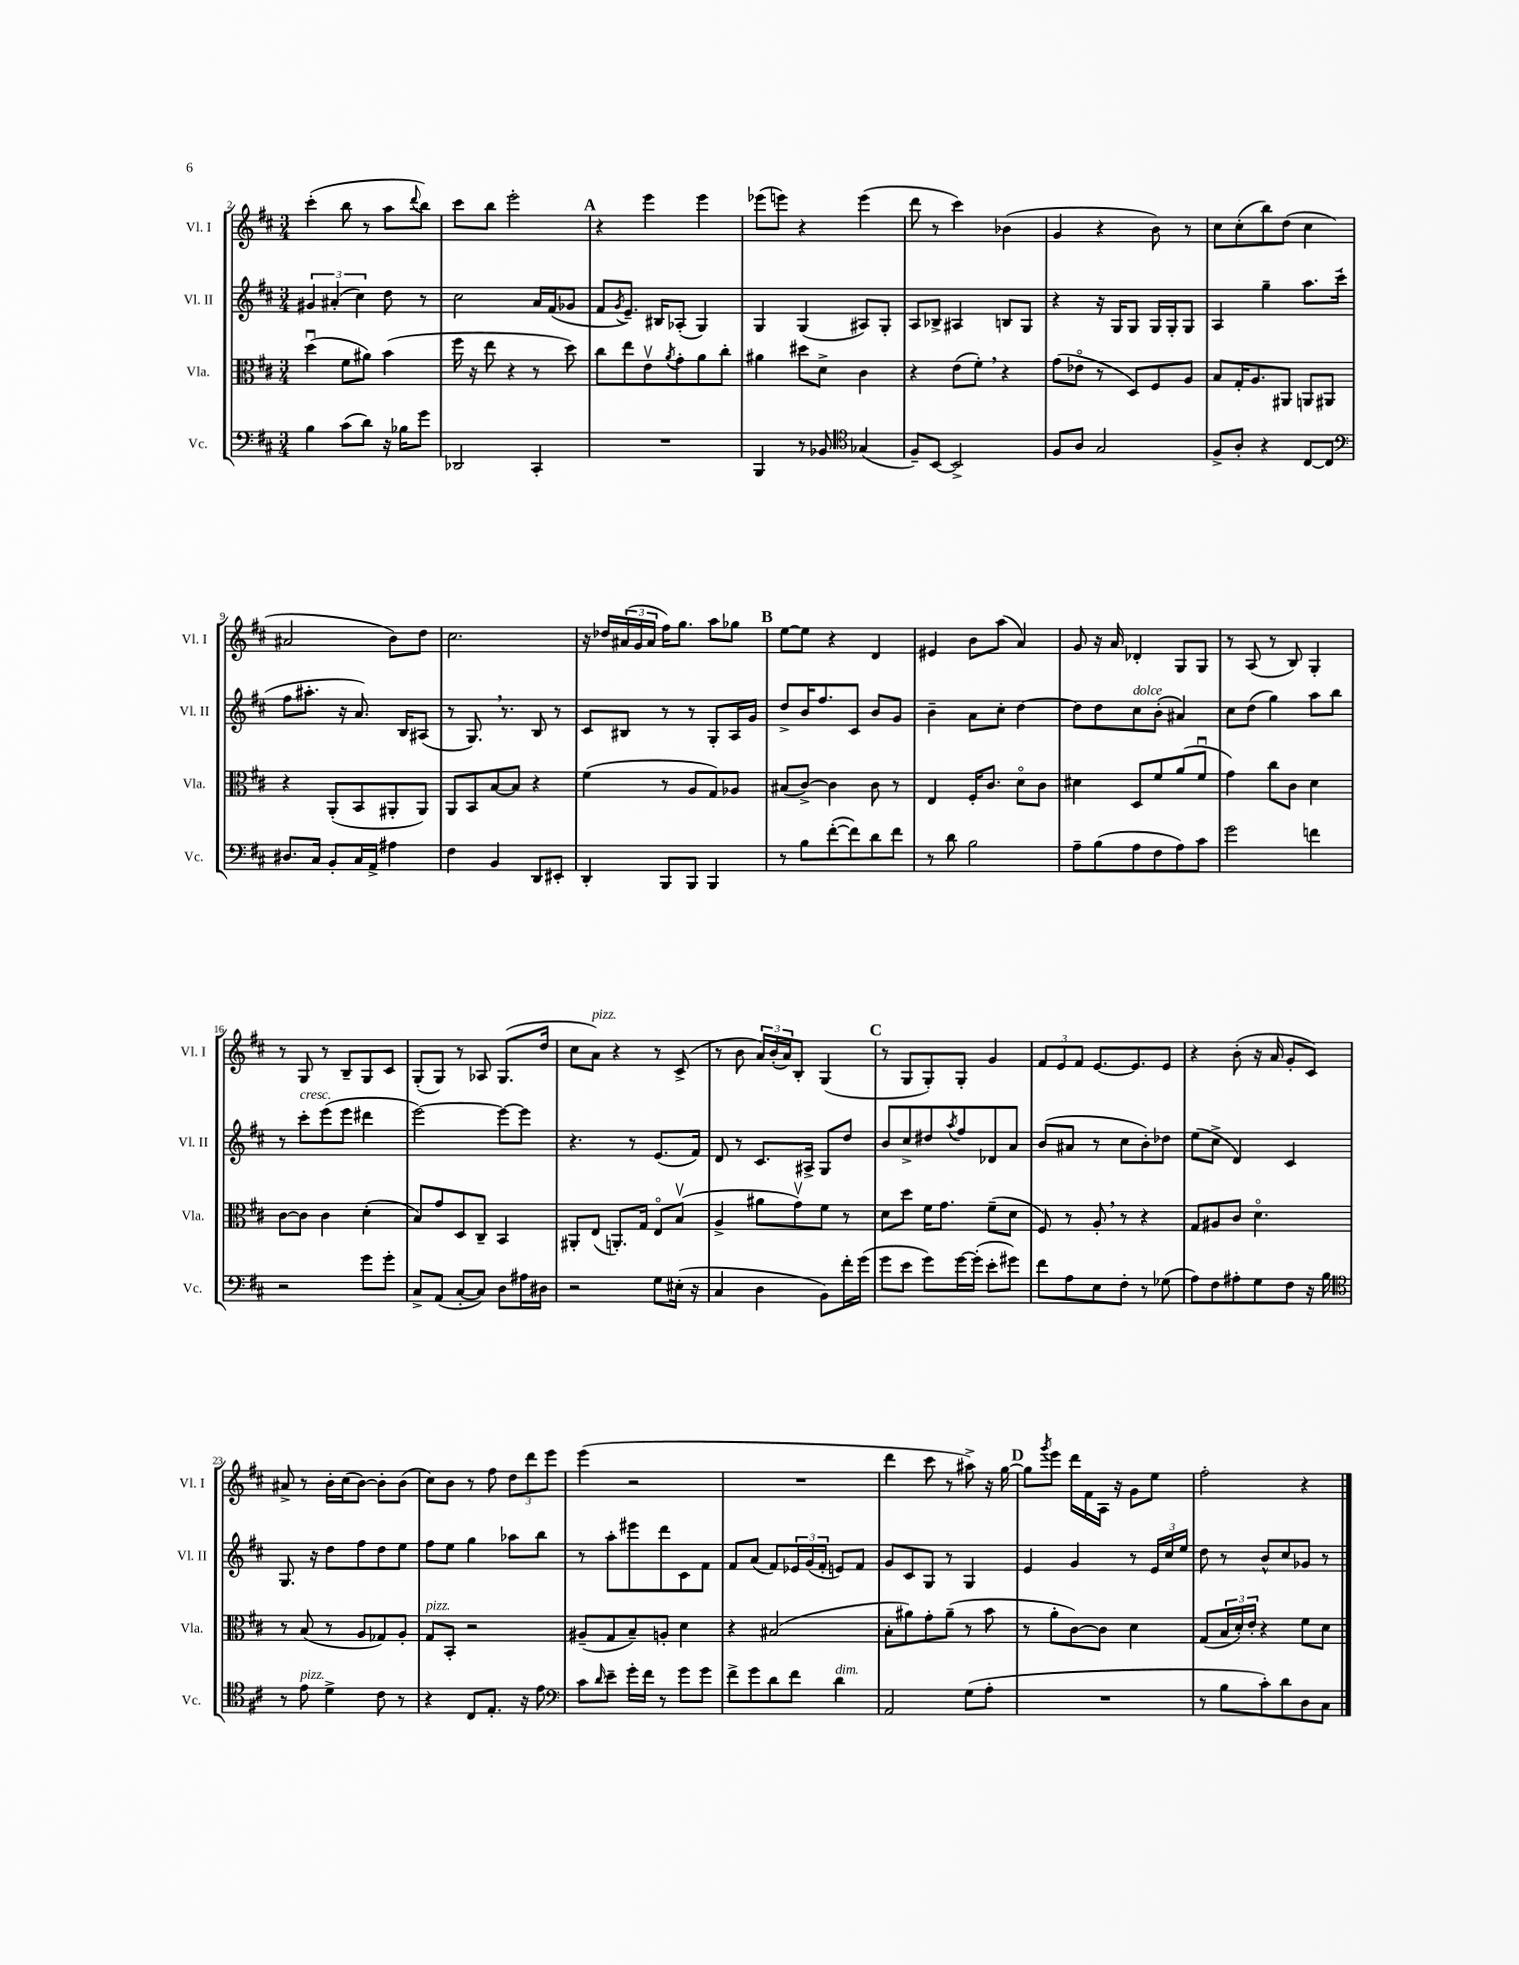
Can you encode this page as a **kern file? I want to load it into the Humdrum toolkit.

**kern	**kern	**kern	**kern
*staff4	*staff3	*staff2	*staff1
*clefF4	*clefC3	*clefG2	*clefG2
*k[f#c#]	*k[f#c#]	*k[f#c#]	*k[f#c#]
*M3/4	*M3/4	*M3/4	*M3/4
4B	(4ddu	6g#	(4ccc#'
.	.	(6a#'	.
(8c#	8f#	.	8bb
.	.	6cc#)	.
8d)	8a#)	.	8r
16r	(4b	8dd	8aa
16B-	.	.	.
.	.	.	8qqddd
8g	.	8r	8bb)
=	=	=	=
2DD-	16ff#	2cc#	8ccc#
.	16r	.	.
.	8ee	.	8bb
.	4r	.	2eee'
4CC#'	8r	16a	.
.	.	(16f#	.
.	8dd)	8g-	.
=	=	=	=
2.r	8cc#	8f#	4r
.	.	8qg	.
.	8ee	8.e~)	.
.	8ev	.	4eee
.	.	16B#	.
.	8qa	.	.
.	8g'	(8A-'	.
.	8a	4G)	4eee
.	8cc#'	.	.
=	=	=	=
4BBB	4a#	4G	(8eee-
.	.	.	8eee)
8r	8dd#	(4G	4r
8BB-	8d^	.	.
*clefC4	*	*	*
(4G-	4c#	8A#)	(4eee
.	.	8G'	.
=	=	=	=
8F#~)	4r	8A	8ddd
[8BB	.	8B-^	8r
2BB^]	(8e	4A#	4ccc#)
.	8f#')	.	.
.	4r	8B	(4b-
.	.	8G	.
=	=	=	=
8F#	(8g	4r	4g
8A	8e-o	.	.
2G	8r	16r	4r
.	.	16G	.
.	8D)	8G	.
.	8F#	16G	8b)
.	.	16G'	.
.	8A	8G	8r
=	=	=	=
8F#^	8B	4A	8cc#
8A'	16G'	.	(8cc#'
.	8.A	.	.
4r	.	4gg~	8bb)
.	8AA#	.	(8dd
[8C#	8AA	8.aa	4cc#
8C#]	8AA#	.	.
.	.	(16ccc#'	.
=	=	=	=
*clefF4	*	*	*
8.D#	4r	8ff#	2a#
.	.	8.aa#'	.
16C#	.	.	.
8BB'	(8AA'	.	.
.	.	16r	.
16C#	8BB	8.a)	.
16AA^	.	.	.
4A#	8AA#'	.	8b)
.	.	16B	.
.	8AA#)	(8A#	8dd
=	=	=	=
4F#	8AA	8r	2.cc#
.	8BB	8.G)	.
4BB	[8B	.	.
.	.	8.r	.
.	8B]	.	.
8DD	4r	8B	.
8EE#'	.	8r	.
=	=	=	=
4DD'	(4f#	8c#	16r
.	.	.	16dd-
.	.	8B#	(24a#
.	.	.	24g
.	.	.	24a#
8BBB	8r	8r	16ff#)
.	.	.	8.gg
8BBB	8A	8r	.
4BBB	8G)	8G'	8aa
.	8A-	16A	8gg-
.	.	16g	.
=	=	=	=
8r	(8B#	8dd^	[8ee
8B	[8c#^)	16b	8ee]
.	.	8.ff#	.
([8f#'	4c#]	.	4r
8f#])	.	8c#	.
8d	8c#	8b	4d
8f#	8r	8g	.
=	=	=	=
8r	4E	4b~	4e#
8d	.	.	.
2B	16F#'	8a	8b
.	8.c#	.	.
.	.	8cc#'	(8aa
.	8do	[4dd	4a)
.	8c#	.	.
=	=	=	=
8A~	4d#	8dd]	8g
(8B	.	8dd	16r
.	.	.	16a
8A	8D	8cc#	4d-'
8F#	8f#	(8b'	.
8A)	(8a	4a#)	8G
8c#	8f#u	.	8G
=	=	=	=
2g	4g)	8cc#	8r
.	.	(8dd	(8A
.	8cc#	4gg)	8r
.	8c#	.	8B)
4f	4d	8aa	4G'
.	.	8bb	.
=	=	=	=
2r	[8c#	8r	8r
.	8c#]	8ccc#'	8G
.	4c#	(8eee	8r
.	.	8eee	8B~
8g	(4d'	4ddd#	8G
8g'	.	.	8c#
=	=	=	=
8C#^	8B)	[2eee)	(8G'
(8AA	8g	.	8G)
[8C#'	8D	.	8r
8C#])	8C#~	.	8A-
8D	4BB	8eee_	(8.G
16A#	.	8eee]	.
16D#	.	.	16dd
=	=	=	=
2r	8AA#'	4.r	8cc#
.	(8E	.	8a)
.	8.AA')	.	4r
.	.	8r	.
.	16G	.	.
8G	8Eo	(8.e	8r
(16E#'	(8Bv	.	(8c#^
16r	.	16f#)	.
=	=	=	=
4C#	4A^	8d	8r
.	.	8r	8b
4D	8a#	8.c#	24a)
.	.	.	(24b'
.	.	.	24a)
.	8gv)	.	8B'
.	.	16A#^	.
8BB)	8f#	8G	(4G
16f#'	8r	8dd	.
(16g	.	.	.
=	=	=	=
8g	8d	8b	8r
8e	8dd	8cc#^	8G
8g)	16f#	8dd#	8G')
.	8.g	.	.
.	.	8qaa	.
[16g	.	8ff#	8G'
(16g']	.	.	.
8e'	(8f#~	8d-	4g
8g#)	8d	8a	.
=	=	=	=
8f#	8F#)	(8b	12f#
.	.	.	12e
8A	8r	8a#	.
.	.	.	12f#
8E	8A'	8r	[8.e
8F#'	8r	8cc#	.
.	.	.	8.e]
8r	4r	8b')	.
(8G-	.	8dd-	8e
=	=	=	=
8A)	8G	(8ee	4r
8F#	8A#	8cc#^	.
8A#'	8c#	4d)	(8b'
8G	4.do	.	16r
.	.	.	16a
8F#	.	4c#	8g'
16r	.	.	8c#)
16B	.	.	.
=	=	=	=
*clefC4	*	*	*
8r	8r	8.G	8a#^
8e	(8B	.	8r
.	.	16r	.
4d^	8r	8dd	16b'
.	.	.	(16cc#
.	8A	8ff#	[8b)
8c#	8G-)	8dd	8b']
8r	8A'	8ee	(8b
=	=	=	=
4r	8G	8ff#	8cc#)
.	8BB'	8ee	8b
8C#	2r	4gg	8r
8.E'	.	.	8ff#
.	.	8aa-	12dd
16r	.	.	.
.	.	.	12ddd
8e	.	8bb	.
.	.	.	12eee
=	=	=	=
*clefF4	*	*	*
8c#	(8A#~	8r	(4eee
16qqd	.	.	.
8e~	8G	8aa'	.
16g'	8B~)	8eee#	2r
16f#	.	.	.
8r	8A'	8ddd	.
8g	4d	8c#	.
8g	.	8f#	.
=	=	=	=
8f#^	4r	8f#	2.r
8g	.	(8a	.
8d	(2B#	8f#)	.
8f#	.	24e-	.
.	.	(24g	.
.	.	24f#'	.
4d	.	8e)	.
.	.	8f#	.
=	=	=	=
2AA	8B'	8g	4ddd
.	8a#)	8c#	.
.	8g'	8G	8ccc#
.	(8a#~	8r	8r
(8G	8r	4G	8aa#^)
8A'	8b	.	16r
.	.	.	[16gg
=	=	=	=
2.r	8r	4e	8gg]
.	.	.	8qggg
.	8a'	.	8eee
.	[8c#)	4g	16ddd
.	.	.	16f#
.	8c#]	.	16A
.	.	.	16r
.	4d	8r	8g
.	.	24e	8ee
.	.	24cc#	.
.	.	24ee	.
=	=	=	=
8r	(8G	8dd	2ff#'
8B	24B	8r	.
.	24d')	.	.
.	24e'	.	.
8c#')	4r	8b^^	.
8d	.	8cc#	.
8D	8f#	8g-	4r
8C#	8d	8r	.
==	==	==	==
*-	*-	*-	*-
